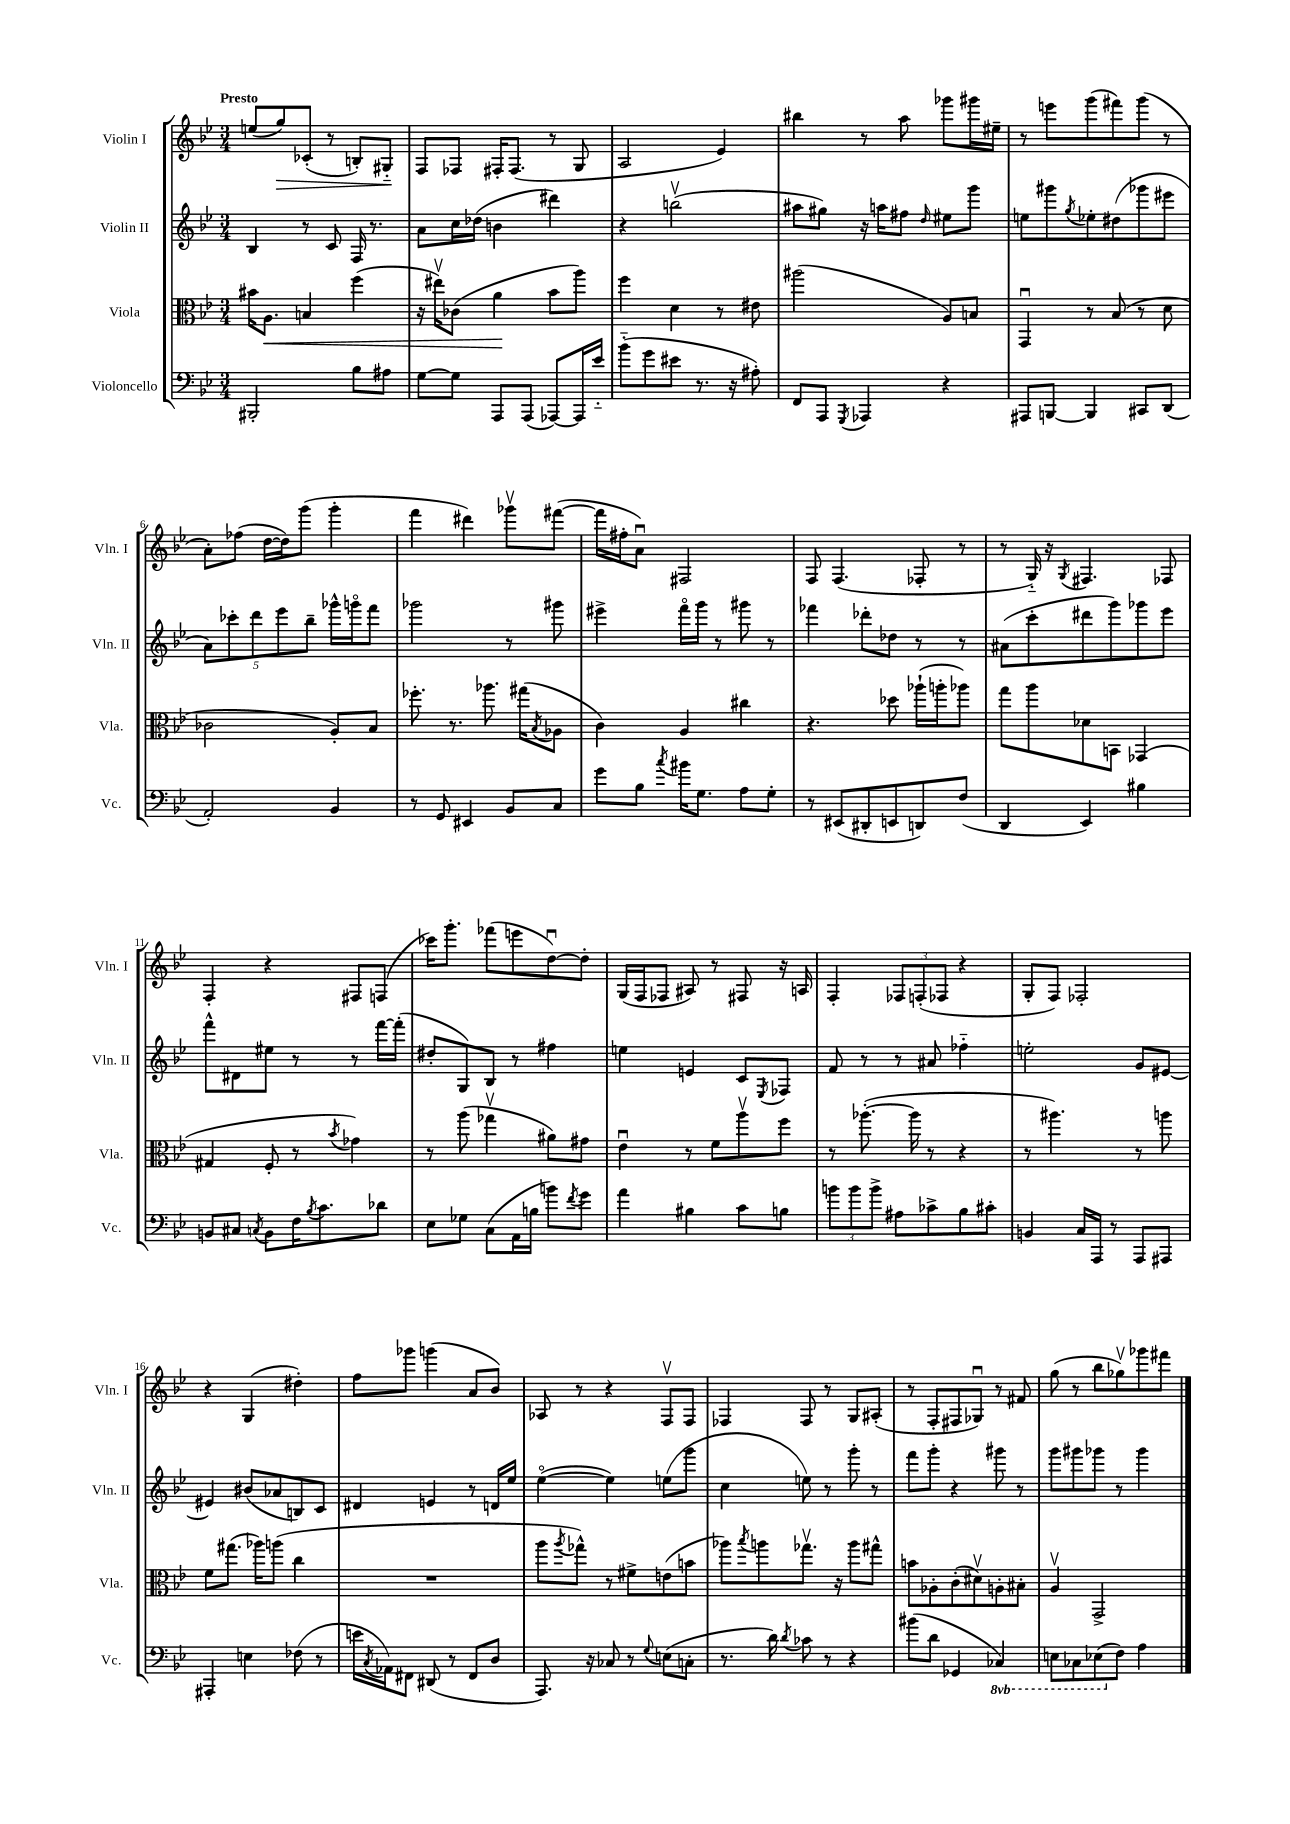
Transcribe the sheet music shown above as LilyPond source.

<<
\new StaffGroup <<
\new Staff = "s0" \with { instrumentName = "Violin I" shortInstrumentName = "Vln. I" } {
    \clef treble \key bes \major \numericTimeSignature \time 3/4 \tempo "Presto"
    e''8( g''8\>) ces'8-.( r8 b8-.) gis8-_\! |
    f8 fes8 fis16-. fis8.( r8 g8 |
    a2 ees'4) |
    bis''4 r8 a''8 ges'''8 gis'''16 eis''16-- |
    r8 e'''8 g'''8( fis'''8) g'''8( r8 |
    a'8-.) fes''8( d''16~ d''16) g'''8( g'''4-. |
    f'''4 dis'''4) ges'''8\upbow fis'''8~( |
    fis'''16 fis''16-. a'8\downbow) fis2 |
    f8 f4.( fes8-. r8 |
    r8 g16-_) r16 \acciaccatura { g8 } fis4. fes8 |
    f4-. r4 fis8 f8( |
    ces'''16) g'''8.-. fes'''8( e'''8 d''8~\downbow) d''8-. |
    g16( f16 fes8 ais8) r8 fis8 r16 a16 |
    f4-. \tuplet 3/2 { fes8 f8-.( fes8 } r4 |
    g8-. f8) fes2-. |
    r4 g4( dis''4-.) |
    f''8 ges'''8 g'''4( a'8 bes'8) |
    aes8 r8 r4 f8\upbow f8 |
    fes4 fes8 r8 g8 ais8-.( |
    r8 f8-. fis8 ges8\downbow) r8 fis'8 |
    g''8( r8 bes''8 ges''8\upbow) ges'''8 fis'''8 \bar "|." |
}
\new Staff = "s1" \with { instrumentName = "Violin II" shortInstrumentName = "Vln. II" } {
    \clef treble \key bes \major \numericTimeSignature \time 3/4
    bes4 r8 c'8 f16 r8. |
    a'8 c''16 des''16( b'4 dis'''4) |
    r4 b''2\upbow( |
    ais''8 gis''8) r16 a''16 fis''8 \grace { d''16 } eis''8 g'''8 |
    e''8 gis'''8 \acciaccatura { g''8 } ees''8-. dis''8( ges'''8 eis'''8 |
    \tuplet 5/4 { a'8) ces'''8-. d'''8 ees'''8 bes''8-- } ges'''16-^ g'''16\flageolet f'''8 |
    ges'''2 r8 gis'''8 |
    eis'''4-> f'''16\flageolet g'''16 r8 gis'''8 r8 |
    fes'''4 des'''8-. des''8 r8 r8 |
    ais'8( c'''8-. dis'''8 g'''8) ges'''8 ees'''8 |
    f'''8-^ dis'8 eis''8 r8 r8 f'''16~ f'''16-.( |
    dis''8-. g8) bes8 r8 fis''4 |
    e''4 e'4 c'8 \acciaccatura { ees8 } fes8 |
    f'8 r8 r8 ais'8 fes''4-_ |
    e''2-. g'8 eis'8~ |
    eis'4 bis'8( aes'8 b8) c'8 |
    dis'4 e'4 r8 d'16 ees''16 |
    ees''4~\flageolet( ees''4) e''8( g'''8 |
    c''4 e''8) r8 g'''8-. r8 |
    f'''8 g'''8-. r4 gis'''8 r8 |
    g'''8 gis'''8 ges'''8 r8 ges'''4 \bar "|." |
}
\new Staff = "s2" \with { instrumentName = "Viola" shortInstrumentName = "Vla." } {
    \clef alto \key bes \major \numericTimeSignature \time 3/4
    bis'16 a8.\< b4 f''4( |
    r16 eis''16\upbow) ces'8( a'4\! bes'8 a''8) |
    f''4 d'4 r8 eis'8 |
    ais''2( a8) b8 |
    g,4\downbow r8 bes8( r8 d'8 |
    ces'2 a8-.) bes8 |
    fes''8.-. r8. aes''8. gis''16( \acciaccatura { bes8 } aes8 |
    c'4) a4 cis''4 |
    r4. des''8 aes''16-!( a''16-. aes''8) |
    g''8 a''8 des'8 b,8 ges,4( |
    gis4 f8-. r8 \acciaccatura { bes'8 } ges'4) |
    r8 a''8( ges''4\upbow ais'8) gis'8 |
    ees'4\downbow r8 f'8 a''8\upbow f''8 |
    r8 aes''8.~-.( aes''16 r8 r4 |
    r8 ais''4.) r8 a''8 |
    f'8 gis''8.( aes''16) a''8( c''4 |
    R2. |
    a''8 \acciaccatura { a''8 } ges''8-^) r8 fis'8-> e'8( b'8 |
    aes''8) \acciaccatura { bes''8 } a''8 ges''8.\upbow r16 a''8 gis''8-^ |
    b'8 aes8-. c'8-.( dis'8\upbow) a8-. bis8-. |
    a4\upbow g,2-> \bar "|." |
}
\new Staff = "s3" \with { instrumentName = "Violoncello" shortInstrumentName = "Vc." } {
    \clef bass \key bes \major \numericTimeSignature \time 3/4 \set Staff.ottavationMarkups = #ottavation-simple-ordinals
    bis,,2-. bes8 ais8 |
    g8~ g8 a,,8 a,,8( aes,,8~) aes,,16 ees'16-_ |
    bes'8-_( g'8 eis'8 r8. r16 ais8-.) |
    f,8 a,,8 \acciaccatura { g,,8 } aes,,4 r4 |
    ais,,8 b,,8~ b,,4 cis,8 d,8( |
    a,2-.) bes,4 |
    r8 g,8 eis,4 bes,8 c8 |
    g'8 bes8 \acciaccatura { c''8 } bis'16 g8. a8 g8-. |
    r8 eis,8( dis,8-. e,8 d,8) f8( |
    d,4 ees,4) bis4 |
    b,8 cis8 \acciaccatura { c8 } b,8 f16 \acciaccatura { bes8 } c'8. des'8 |
    ees8 ges8 c8( a,16 b16 b'8) \acciaccatura { f'8 } g'8 |
    a'4 bis4 c'8 b8 |
    \tuplet 3/2 { b'8 b'8 b'8-> } ais8 ces'8-> bes8 cis'8-. |
    b,4 c16 a,,16 r8 a,,8 ais,,8 |
    ais,,4-. e4 fes8( r8 |
    e'16 \acciaccatura { c8 } aes,16) fis,8 dis,8( r8 fis,8 d8 |
    a,,8.) r16 ces8 r8 \appoggiatura { g8 } e8( c8-. |
    r8. d'16) \acciaccatura { d'8 } ces'8 r8 r4 |
    bis'8( d'8 ges,4 \ottava #-1 ces,4) |
    e,8 ces,8 ees,8( \ottava #0 f8) a4 \bar "|." |
}
>>
>>
